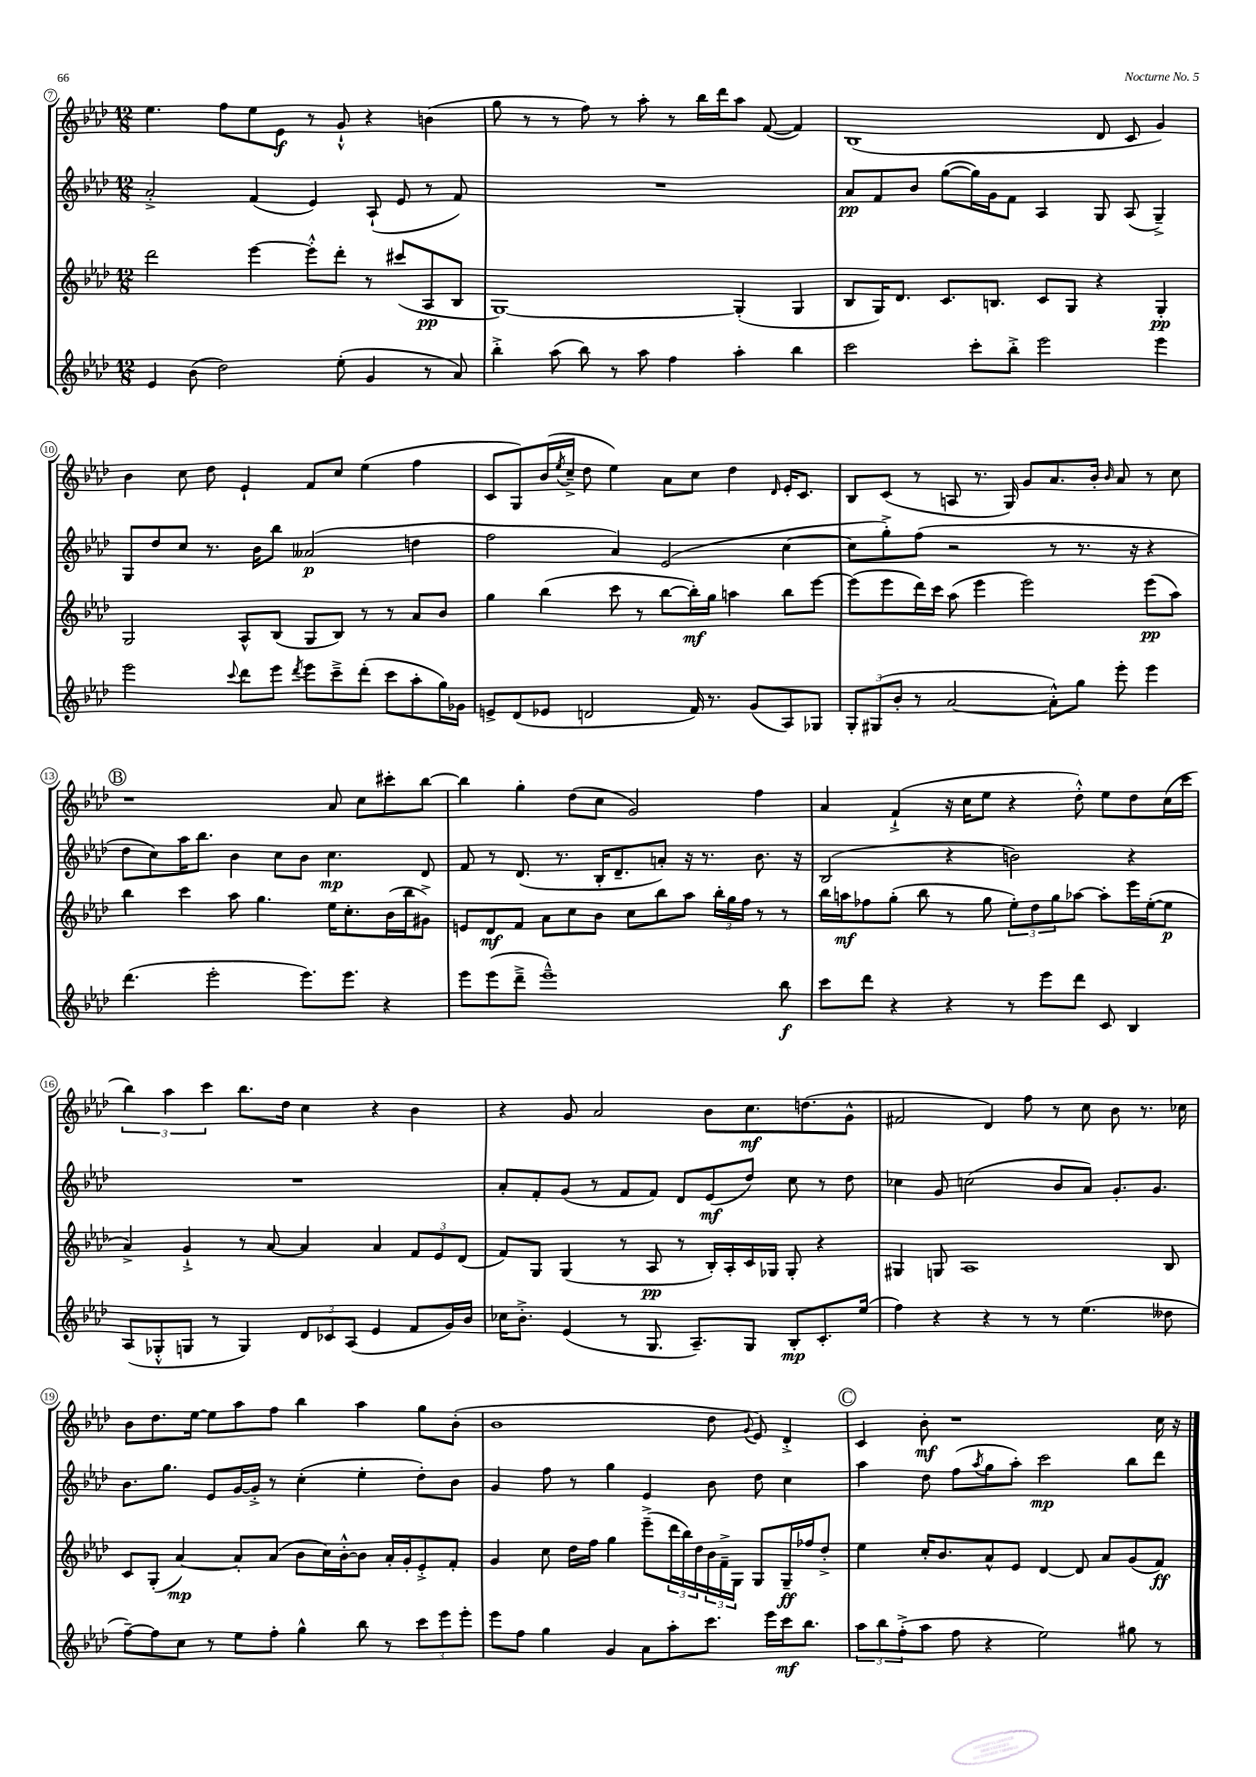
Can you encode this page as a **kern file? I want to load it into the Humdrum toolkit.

**kern	**kern	**kern	**kern
*staff4	*staff3	*staff2	*staff1
*clefG2	*clefG2	*clefG2	*clefG2
*k[b-e-a-d-]	*k[b-e-a-d-]	*k[b-e-a-d-]	*k[b-e-a-d-]
*M12/8	*M12/8	*M12/8	*M12/8
4e-	2ddd-	2a-'^	4.ee-
(8b-	.	.	.
2dd-)	.	.	8ff
.	[4eee-	(4f	8ee-
.	.	.	8e-
.	8eee-'^^]	4e-)	8r
(8ee-'	8ddd-'	.	8g`^^
4g	8r	(8A-`	4r
.	(8ccc#	8e-	.
8r	8A-	8r	(4b
8a-)	8B-	8f)	.
=	=	=	=
4bb-'^	[1G)	1.r	8gg
.	.	.	8r
(8aa-	.	.	8r
8bb-)	.	.	8ff)
8r	.	.	8r
8aa-	.	.	8aa-'
4ff	.	.	8r
.	.	.	16bb-
.	.	.	16ddd-
4aa-'	(4G']	.	8aa-
.	.	.	([8f
4bb-	4G	.	4f])
=	=	=	=
2ccc	8B-	8a-	(1B-
.	16G)	8f	.
.	8.d-	.	.
.	.	8b-	.
.	8.c	([8gg	.
8ccc'	.	16gg])	.
.	8.B	16g	.
8bb-'^	.	8f	.
2eee-	8c	4A-	.
.	8G	.	.
.	4r	8G	8d-
.	.	(8A-	8c
4eee-	4G'	4G~^)	4g)
=	=	=	=
2eee-	2G	8G	4b-
.	.	8dd-	.
.	.	8cc	8cc
.	.	8.r	8dd-
8qqccc	.	.	.
8ddd-	8A-^^	.	4e-`
.	.	16b-	.
8eee-	(8B-	8bb-	.
8qddd-	.	.	.
8eee-	8G	(2a--	8f
8ccc~^	8B-)	.	8cc
(8ddd-'	8r	.	(4ee-
8ccc	8r	.	.
8aa-'	8a-	4dd	4ff
16gg)	8b-	.	.
16g-	.	.	.
=	=	=	=
8e^	4gg	2ff	8c
(8d-	.	.	8G)
8e-	(4bb-	.	(16b-
.	.	.	8qee-
.	.	.	16cc~^
2d	.	.	8dd-
.	8ccc	4a-)	4ee-)
.	8r	.	.
.	[8bb-	(2e-	8a-
16f)	16bb-'])	.	8cc
8.r	16gg	.	.
.	4aa	.	4dd-
(8g	.	.	.
.	.	.	16qqd-
8A-)	8bb-	[4cc	16e-'
.	.	.	8.c
8G-	[8eee-	.	.
=	=	=	=
12G'	(8eee-]	8cc]	8B-
(12G#	.	.	.
.	8eee-	8gg'^)	(8c
12b-'	.	.	.
8r	16ddd-)	(8ff	8r
.	16ccc	.	.
[2a-	(8aa-	2r	8A
.	4eee-	.	8.r
.	.	.	16G)
.	2eee-)	.	8g
8a-'^^])	.	8r	8.a-
8gg	.	8.r	.
.	.	.	16b-'
.	.	.	16qqb-
8eee-'	.	.	8a-
.	.	16r	.
4eee-	(8eee-	4r	8r
.	8aa-)	.	8cc
=	=	=	=
(4.ddd-	4bb-	8dd-	1r
.	.	8cc)	.
.	4ccc	16aa-	.
.	.	8.bb-	.
2eee-'	.	.	.
.	8aa-	4b-	.
.	4.gg	.	.
.	.	8cc	.
8.eee-)	.	8b-	.
.	16ee-	4.cc	8a-
8.eee-	8.cc'	.	.
.	.	.	8cc
4r	(16b-	.	8ccc#'
.	16bb-	.	.
.	8g#^)	8d-	[8bb-
=	=	=	=
8eee-	8e	8f	4bb-]
(8eee-	8d-	8r	.
8ddd-~^	8f	(8.d-	4gg'
1eee-~^^)	8a-	.	.
.	.	8.r	.
.	8cc	.	(8dd-
.	8b-	16B-'	8cc
.	.	8.d-~	.
.	8cc	.	2g)
.	8bb-	8a')	.
.	8aa-	16r	.
.	.	8.r	.
.	24bb-'	.	.
.	24gg	.	.
.	24ff	.	.
.	8r	8.b-	4ff
8bb-	8r	.	.
.	.	16r	.
=	=	=	=
8ccc	16bb-	(2B-	4a-
.	16aa	.	.
8ddd-	8ff-	.	.
4r	(8gg'	.	(4f`^
.	8bb-	.	.
4r	8r	4r	16r
.	.	.	16cc
.	8gg	.	8ee-
8r	12ee-')	2b)	4r
.	12dd-	.	.
8eee-	.	.	.
.	12gg	.	.
8ddd-	[8aa-	.	8dd-'^^)
8c	8aa-']	.	8ee-
4B-	16eee-	4r	8dd-
.	([16ee-'	.	.
.	8ee-]	.	(16cc
.	.	.	16ccc
=	=	=	=
(8A-	4a-^)	1.r	6bb-)
8G-'^^	.	.	.
.	.	.	6aa-
8G	4g`^	.	.
.	.	.	6ccc
8r	.	.	.
4G)	8r	.	8.bb-
.	[8a-	.	.
.	.	.	16dd-
12d-	4a-]	.	4cc
12c-	.	.	.
(12A-	.	.	.
4e-	4a-	.	4r
8f	12f	.	4b-
.	12e-	.	.
16g)	.	.	.
.	(12d-	.	.
16b-	.	.	.
=	=	=	=
16cc-	8f)	8a-'	4r
8.b-'^	.	.	.
.	8G	8f'	.
(4e-	(4G	(8g	8g
.	.	8r	2a-
8r	8r	8f	.
8.G	8A-	8f)	.
.	8r	8d-	.
8.A-~)	.	.	.
.	16B-')	(8e-	8b-
.	16A-'	.	.
8G	16c	8dd-)	8.cc
.	16G-	.	.
8B-'	8G-'	8cc	.
.	.	.	(8.dd
8.c'	4r	8r	.
.	.	8dd-	8g^^
(16ee-	.	.	.
=	=	=	=
4ff)	4G#	4cc-	2f#
4r	8G	8g	.
.	1A-	(2cc	.
4r	.	.	4d-)
8r	.	.	8ff
8r	.	8b-	8r
(4.ee-	.	8a-)	8cc
.	.	8.g'	8b-
.	.	.	8.r
.	.	8.g	.
8dd--	8B-	.	.
.	.	.	16cc-
=	=	=	=
[8ff~)	8c	8.b-	8b-
8ff]	(8G'	.	8.dd-
.	.	8.gg	.
8cc	[4a-)	.	.
.	.	.	[16ee-
8r	.	8e-	8ee-]
8ee-	8a-']	[16g	8aa-
.	.	16g'^]	.
8ff'	(8a-	8r	8ff
4gg^^	8b-	(4cc'	4bb-
.	16cc)	.	.
.	[16b-'^^	.	.
8bb-	8b-]	4ee-'	4aa-
8r	16a-'	.	.
.	16g'	.	.
12ccc	8e-'^	8dd-')	8gg
12eee-	.	.	.
.	8f'	8b-	(8b-'
12eee-'	.	.	.
=	=	=	=
8eee-	4g	4g	1b-
8ff	.	.	.
4gg	8cc	8ff	.
.	16dd-	8r	.
.	16ff	.	.
4g	4gg	4gg	.
8a-	(8eee-~^	4e-	.
8aa-'	24ddd-	.	.
.	24bb-)	.	.
.	24dd-	.	.
8.ccc	24b-	8b-	8dd-
.	24f~^	.	.
.	24G	.	.
.	.	.	8qqg
.	8G	8dd-	8e-)
16eee-	.	.	.
16ccc	16G~	4cc	4d-'^
8.bb-	16ff-	.	.
.	8dd-'^	.	.
=	=	=	=
12aa-	4ee-	4aa-	4c
12bb-	.	.	.
(12ff'^	.	.	.
8aa-	16cc'	8dd-	8b-'
.	8.b-	.	.
8ff	.	(8ff	1r
.	.	8qaa-	.
4r	8a-^^	8gg	.
.	8e-	8aa-')	.
2ee-)	[4d-	2ccc	.
.	8d-]	.	.
.	8a-	.	.
8gg#	(8g	8bb-	.
8r	8f)	8ddd-	16cc
.	.	.	16r
==	==	==	==
*-	*-	*-	*-
